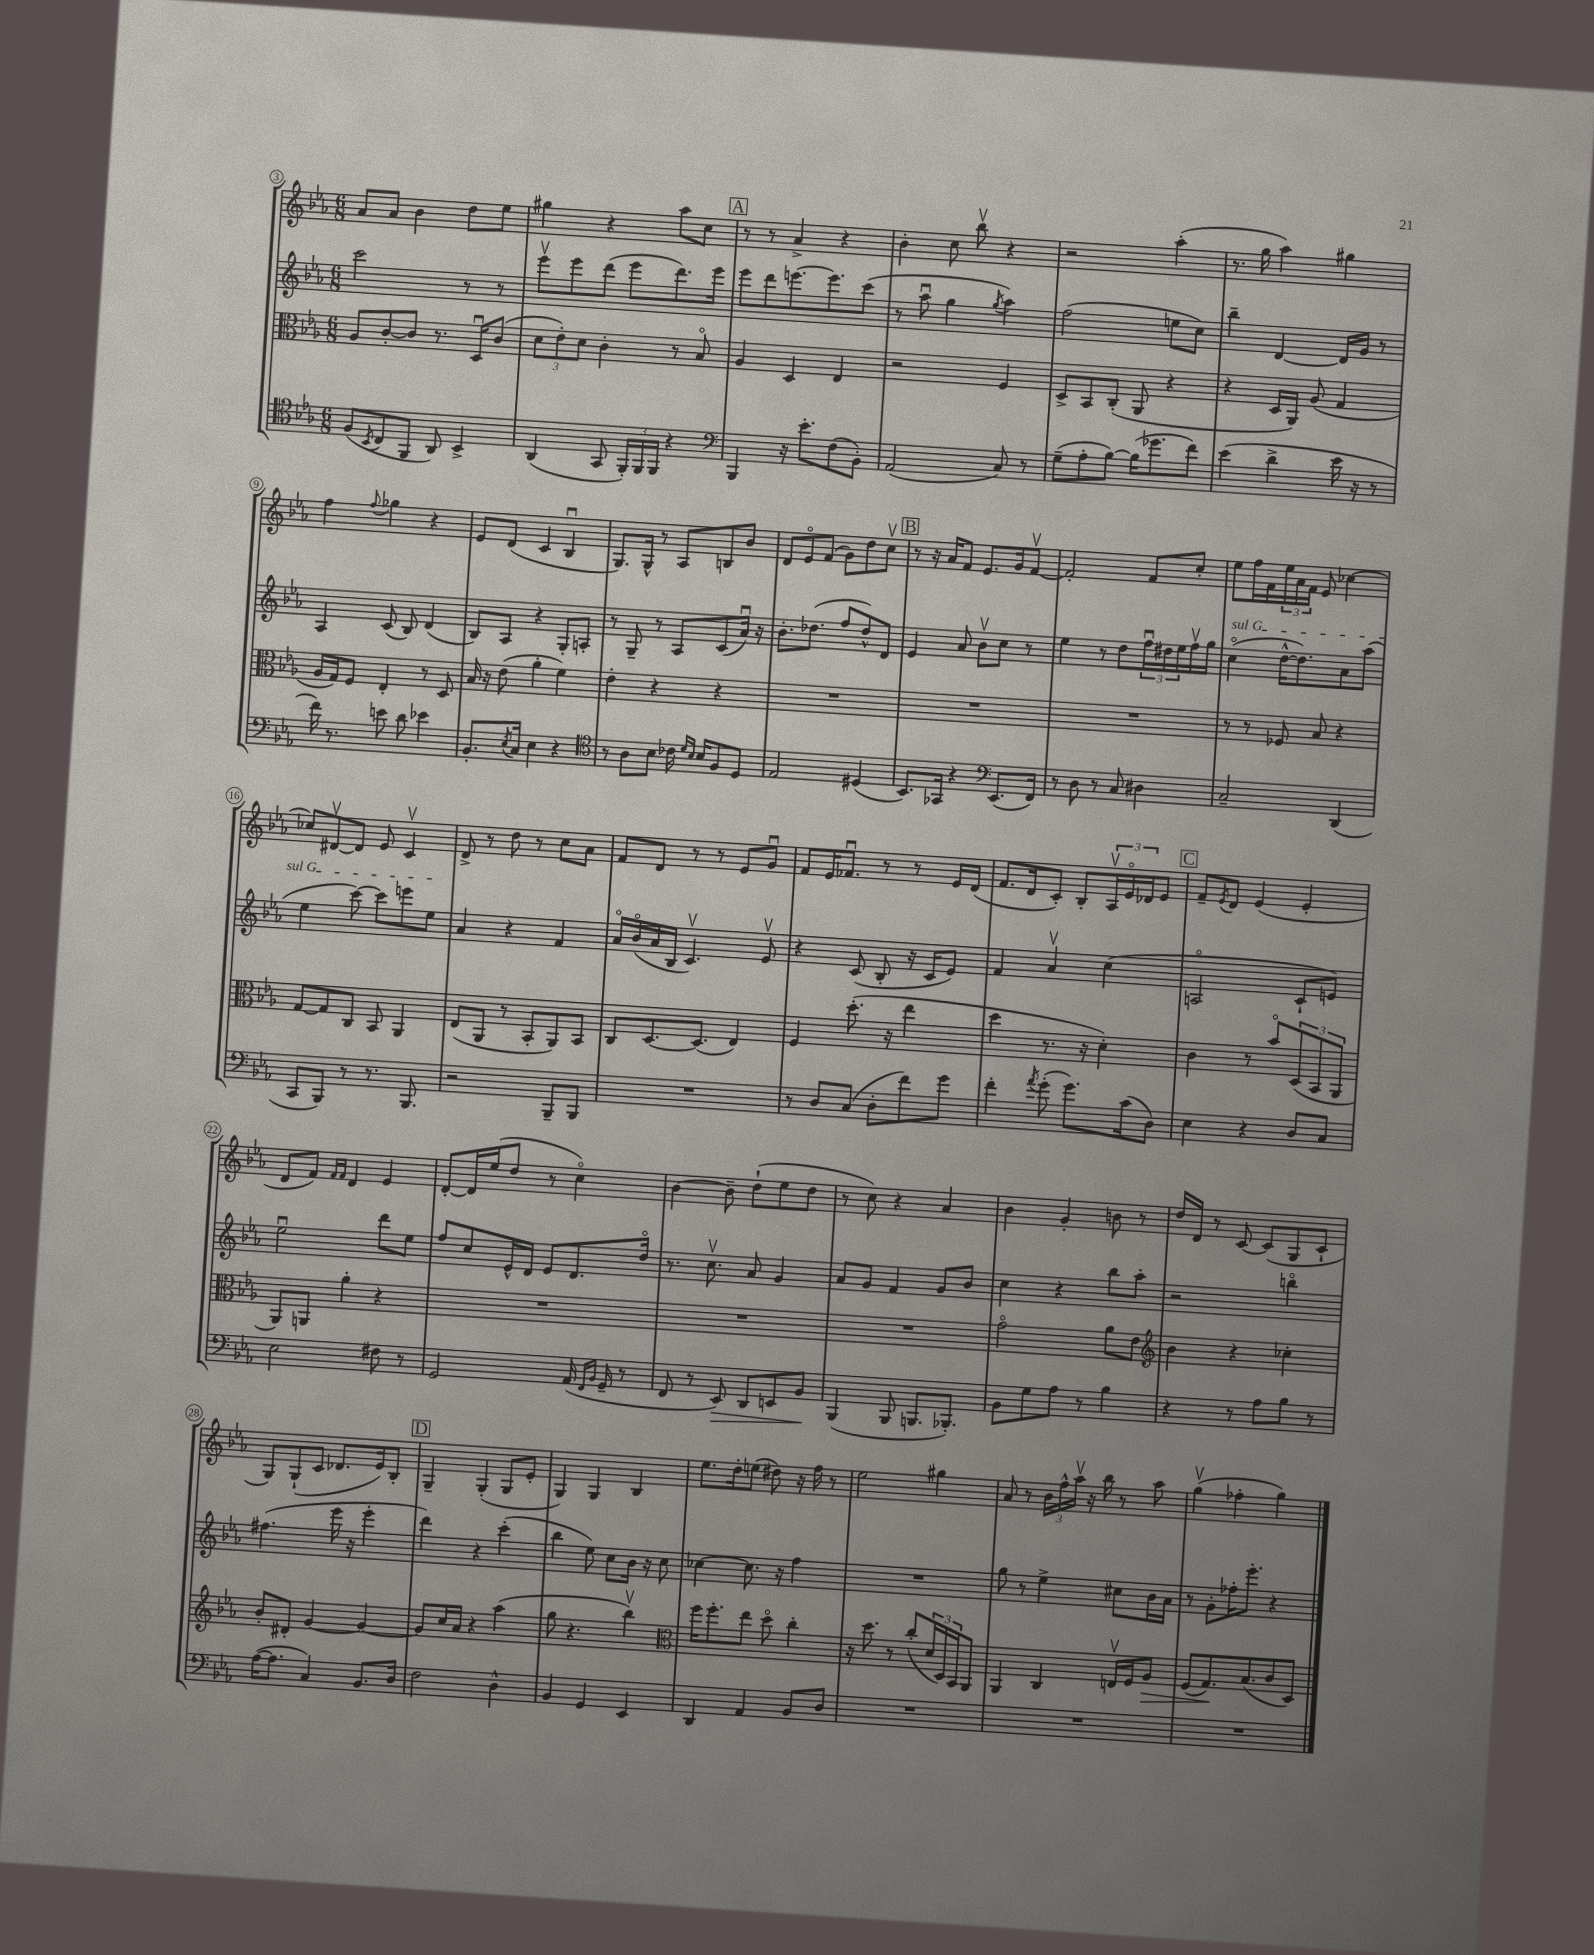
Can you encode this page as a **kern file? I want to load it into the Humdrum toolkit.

**kern	**kern	**kern	**kern
*staff4	*staff3	*staff2	*staff1
*clefC4	*clefC3	*clefG2	*clefG2
*k[b-e-a-]	*k[b-e-a-]	*k[b-e-a-]	*k[b-e-a-]
*M6/8	*M6/8	*M6/8	*M6/8
(8F	8A-	2ccc	8a-
8qBB-	.	.	.
8C	[8c'	.	8a-
8FF	8c]	.	4b-
8AA-)	8.r	.	.
4BB-^	.	8r	8dd
.	16Du	.	.
.	(8c	8r	8ee-
=	=	=	=
(4AA-	12d	8eee-v	4gg#
.	12e-')	.	.
.	.	8eee-	.
.	12d	.	.
8GG	4c'	(8ddd	4r
24FF')	.	8eee-	.
24FF	.	.	.
24FF	.	.	.
4r	8r	8.ddd)	8aa-
.	8B-o	.	8cc
.	.	16eee-	.
=	=	=	=
*clefF4	*	*	*
4BBB-	4A-	8eee-	8r
.	.	8ddd	8r
16r	4D	[8.eee	4a-^
8.e-'	.	.	.
.	.	8.eee]	.
(8F	4E-	.	4r
8BB-')	.	(8ccc	.
=	=	=	=
(2AA-	2r	8r	4b-'
.	.	8aa-u	.
.	.	4gg	8cc
.	.	.	8bb-v
.	.	8qgg	.
8C)	4F	4aa-)	4r
8r	.	.	.
=	=	=	=
(8G~	8D^	(2ff	2r
8A-'	8BB-	.	.
[8B-)	(8C'	.	.
(16B-]	8AA-	.	.
8.g-	.	.	.
.	4r	8ee	(4aa-'
8f)	.	8cc)	.
=	=	=	=
(4e-	4r	4bb-~	8.r
.	.	.	16gg
4d^	16D	[4d	4aa-)
.	16AA-)	.	.
.	(8A-	.	.
16e-	4G	16d]	4gg#
16r	.	16g	.
8r	.	8r	.
=	=	=	=
16f)	16A-	4A-	4ff
8.r	16G)	.	.
.	8F	.	.
.	.	.	8qqff
8e	4E-'	(8c	4gg-
8d	.	8B-)	.
4e-	8r	(4d	4r
.	8D	.	.
=	=	=	=
8.BB-'	16B-	8B-)	8e-
.	16r	.	.
.	(8e-	8A-	(8d
8qE-	.	.	.
16C	.	.	.
4E-	4a-'	4r	4c
4r	4f)	8G'	4B-u
.	.	8A'	.
=	=	=	=
*clefC4	*	*	*
8r	4e-'	8r	8.G)
8A-	.	8G~	.
.	.	.	16G^^
8B-	4r	8r	8r
16c-	.	8A-	8A-
16qqd	.	.	.
16qqB-	.	.	.
16B-	.	.	.
8F	4r	(8c	8B
8D	.	16a-u)	8b-
.	.	16r	.
=	=	=	=
2E-	2.r	8.b-'	8d
.	.	.	8e-o
.	.	(8.dd-	.
.	.	.	(8f
.	.	8ff	8g)
(4D#	.	8dd-^^)	8dd
.	.	8d	8ccv
=	=	=	=
8.BB-)	2.r	4e-	8r
.	.	.	16r
16GG-	.	.	16a-
4r	.	8a-	8f
.	.	8b-v	8.e-
*clefF4	*	*	*
(8.EE-	.	8cc	.
.	.	.	16g
.	.	8r	[8fv
16FF)	.	.	.
=	=	=	=
8r	2.r	4ee-	2f']
8D	.	.	.
8r	.	8r	.
8C	.	8dd	.
4D#	.	24ffu	8f
.	.	24dd#	.
.	.	24ee-	.
.	.	16ffv	8cc'
.	.	16gg	.
=	=	=	=
2C~	8r	(4cco	8ee-
.	8r	.	16ff
.	.	.	16f
.	8F-	[16dd^^	24ee-
.	.	.	24a-
.	.	8.dd])	.
.	.	.	24f
.	8B-	.	8e-
(4DD	4r	8a-	[4cc-
.	.	(8aa-	.
=	=	=	=
8CC	[8G	4ee-	8cc-]
8BBB-)	8G]	.	[8d#v
8r	8C	[8ccc)	8d#]
8.r	8BB-	8ccc]	8e-
.	4AA-	8eee	4cv
8.BBB-	.	.	.
.	.	8ee-	.
=	=	=	=
2r	(8E-	4a-	8d^
.	8AA-	.	8r
.	8r	4r	8dd
.	8BB-'	.	8r
8BBB-~	8AA-)	4f	8cc
8BBB-	8BB-	.	8a-
=	=	=	=
2.r	8C	16a-o	8f
.	.	(16b-o	.
.	[8.D	16a-	8d
.	.	16B-	.
.	.	4.cv)	8r
.	(8.D]	.	.
.	.	.	8r
.	4E-)	.	8e-
.	.	8e-v	8gu
=	=	=	=
8r	4F	4r	8f
8D	.	.	16e-
.	.	.	8.f-u
(8C	(8.dd'	(8c	.
8D'	.	8B-'	8r
.	16r	.	.
8f)	4ee-	16r	8r
.	.	16c	.
8g	.	8e-)	16e-
.	.	.	(16d
=	=	=	=
4f'	4dd	4f	8.f
.	.	.	16d
8qa-	.	.	.
(8g'	8.r	4a-v	8c')
8.g)	.	.	8B-'
.	16r	.	.
.	4d')	(4cc	24A-v
.	.	.	24e-o
(16c	.	.	.
.	.	.	24d-
8D)	.	.	8e-
=	=	=	=
4E-	4c	2Ao	8f~
.	.	.	8qe-
.	.	.	8d
4r	8r	.	(4e-
.	8b-o	.	.
8D	(12D	8c`	4e-'
.	12BB-	.	.
8C	.	8e)	.
.	12AA-	.	.
=	=	=	=
2E-	8AA-)	2ee-u	8d
.	8AA	.	8f)
.	.	.	16qqf
.	.	.	16qqf
.	4a-'	.	4d
8F#	4r	8ddd	4e-
8r	.	8ee-	.
=	=	=	=
2GG	2.r	8ff	[8d'
.	.	8cc	16d]
.	.	.	(16ee-
.	.	16e-^^	8dd
.	.	16d	.
.	.	8e-	8r
(16AA-	.	8.d	4cco)
16qqFF	.	.	.
16qqBB-	.	.	.
16GG~	.	.	.
8r	.	.	.
.	.	16ddo	.
=	=	=	=
8FF	2.r	8.r	[4b-
8r	.	.	.
.	.	8.ccv	.
8EE-)	.	.	8b-~]
8DD	.	8a-	(8dd`
8EE	.	4g	8ee-
8BB-	.	.	8dd
=	=	=	=
(4BBB-	2.r	8a-	8r
.	.	8g	8cc)
8BBB-	.	4f	4r
8.BBB	.	.	.
.	.	8g	4a-
8.BBB-')	.	.	.
.	.	8b-	.
=	=	=	=
8BB-	2go	4cc	4b-
8G	.	.	.
8A-	.	4r	4g'
8r	.	.	.
4B-	8a-	8bb-	8b
.	8e-	8aa-'	8r
=	=	=	=
*	*clefG2	*	*
4r	4b-	2r	16dd
.	.	.	16d
.	.	.	8r
8r	4r	.	[8c
8A-	.	.	(8c]
8B-	4cc-'	4bbo	8G
8r	.	.	8c`
=	=	=	=
([16A-	8b-'	(4.ff#	8G)
8.A-]	.	.	.
.	8d#'	.	(8G`
4C)	[4g	.	8c
.	.	16eee-	8.d-
.	.	16r	.
8.BB-	4g_	4eee-'	.
.	.	.	16e-)
.	.	.	8B-'
16D	.	.	.
=	=	=	=
2F	8g]	4ddd)	4G~
.	16cc	.	.
.	16a-	.	.
.	4r	4r	(4G'
4D^^	(4aa-	(4ccc'	8G
.	.	.	8e-'
=	=	=	=
4BB-	8gg	4bb-	4G)
.	4.r	.	.
4GG	.	8ee-)	4G
.	.	8cc	.
4EE-	4bb-v)	16b-	4B-
.	.	16r	.
.	.	8cc	.
=	=	=	=
*	*clefC3	*	*
4DD	16ff	[4cc-	8.ee-
.	8.ff'	.	.
.	.	.	16dd'
4AA-	8ee-	8.cc-]	(8ee
.	8ddo	.	8dd#)
.	.	16r	.
8BB-	4cc'	4ff	16r
.	.	.	16ff
8D	.	.	8r
=	=	=	=
2.r	16r	2.r	2ee-
.	8.dd	.	.
.	8r	.	.
.	(8cc'	.	.
.	24d	.	4gg#
.	24D)	.	.
.	24BB-	.	.
.	8AA-	.	.
=	=	=	=
2.r	4AA-	8gg	8a-
.	.	8r	8r
.	4C	4ee-^	24b-
.	.	.	24ff^^
.	.	.	24aa-v
.	.	.	16r
.	.	.	16bb-
.	16Ev	8cc#	8r
.	16F	.	.
.	8A-	16b-	8aa-
.	.	16a-	.
=	=	=	=
2.r	(8F	8r	(4ggv
.	8.G)	8g'	.
.	.	16ff-'	4ff-'
.	(8.B-	8.eee-'	.
.	8c	4r	4gg)
.	8D)	.	.
==	==	==	==
*-	*-	*-	*-
